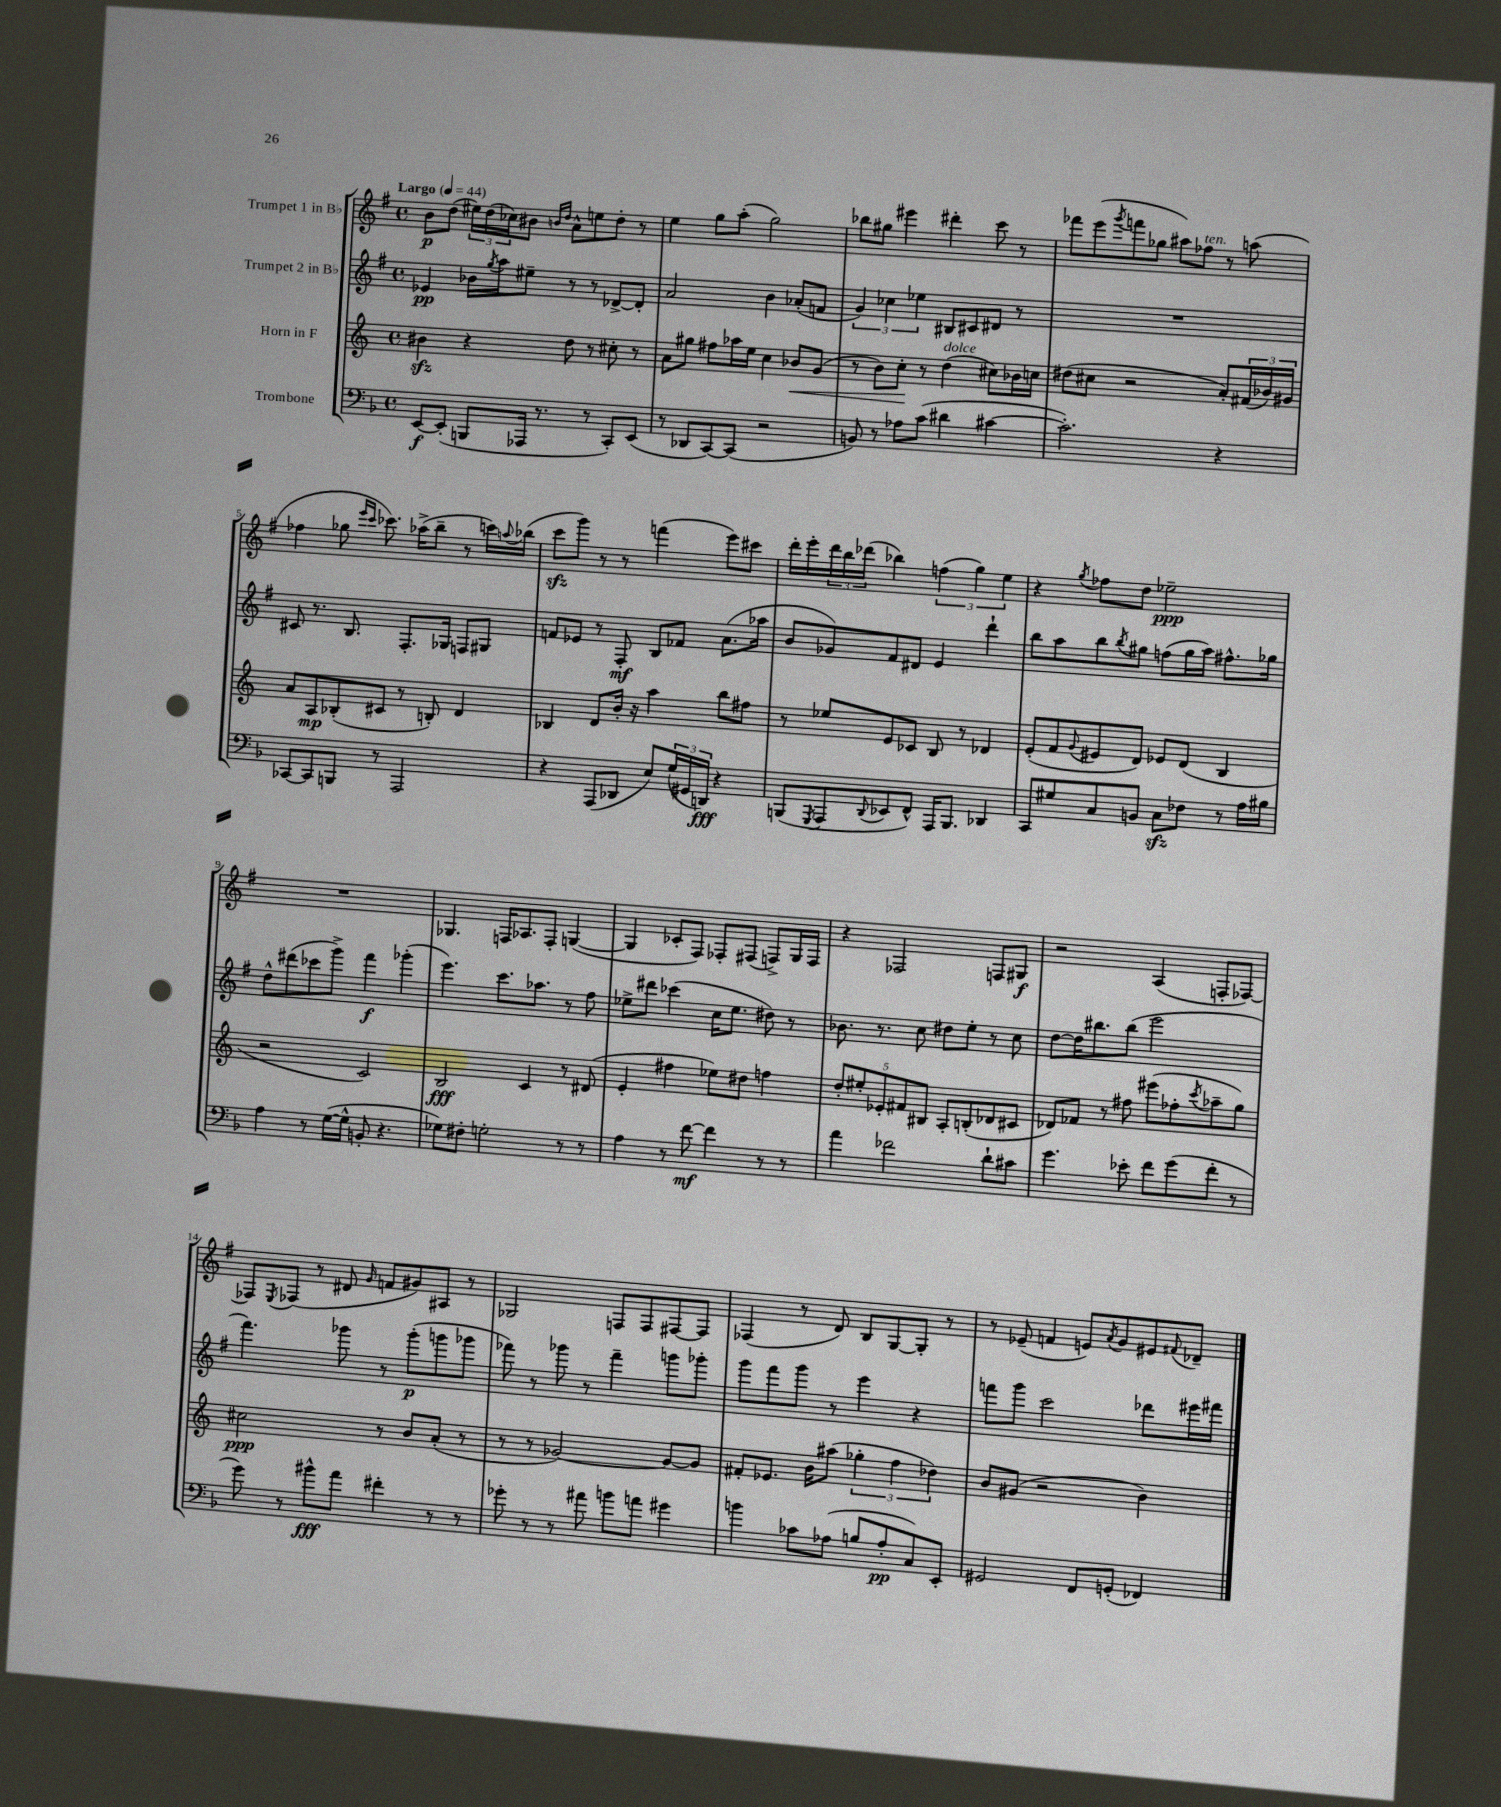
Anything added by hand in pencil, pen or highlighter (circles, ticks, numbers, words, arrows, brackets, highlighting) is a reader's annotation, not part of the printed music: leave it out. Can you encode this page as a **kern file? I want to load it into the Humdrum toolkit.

**kern	**dynam	**kern	**dynam	**kern	**dynam	**kern	**dynam
*part4	*part4	*part3	*part3	*part2	*part2	*part1	*part1
*staff4	*staff4	*staff3	*staff3	*staff2	*staff2	*staff1	*staff1
*I"Trombone	*	*I"Horn in F	*	*I"Trumpet 2 in B♭	*	*I"Trumpet 1 in B♭	*
*clefF4	*	*clefG2	*	*clefG2	*	*clefG2	*
*k[b-]	*	*k[]	*	*k[f#]	*	*k[f#]	*
*M4/4	*	*M4/4	*	*M4/4	*	*M4/4	*
*met(c)	*	*met(c)	*	*met(c)	*	*met(c)	*
*MM44	*	*MM44	*	*MM44	*	*MM44	*
=1	=1	=1	=1	=1	=1	=1	=1
!	!	!	!	!	!	!LO:TX:a:B:t=Largo	!
[8EE/L	f	4b#Xzz\	.	4e-X/	pp	8b\L	p
(8EE'/J]	.	.	.	.	.	(8dd\J	.
8BBBn/L	.	4r	.	16b-X\LL	.	24ee#X\LL)	.
.	.	.	.	.	.	(24dd\	.
.	.	.	.	8qgg/	.	.	.
.	.	.	.	16aa\J	.	.	.
.	.	.	.	.	.	24cc-X\J)	.
16AAA-X/Jk	.	.	.	8ee#X~\J	.	8b#X\J	.
8.r	.	.	.	.	.	.	.
.	.	.	.	.	.	16qqbn/LL	.
.	.	.	.	.	.	16qqdd/JJ	.
.	.	8dd\	.	8r	.	8a^^\L	.
8r	.	8r	.	8r	.	8een\	.
8CC'/L)	.	8cc#X'\	.	[8d-X^/L	.	8dd'\J	.
(8EE/J	.	8r	.	8d-'/J]	.	8r	.
=2	=2	=2	=2	=2	=2	=2	=2
8r	.	8a\L	.	2a/	.	4ee\	.
8DD-X/L	.	8gg#X\J	.	.	.	.	.
[8CC/)	.	8ff#X\L	.	.	.	8gg\L	.
(8CC/J]	.	16aa-X\L	.	.	.	(8aa'\J	.
.	.	16ee\JJ	.	.	.	.	.
2r	.	4cc\	.	4b\	.	2gg\)	.
!	!	!	!LO:HP:b	!	!	!	!
.	.	8b-X/L	<	(8a-X'/L	.	.	.
.	.	(8g/J	.	8fn/J	.	.	.
=3	=3	=3	=3	=3	=3	=3	=3
8BBn/)	.	8r	.	6g/)	.	8bb-X\L	.
8r	.	8b\L)	.	.	.	8gg#X\J	.
.	.	.	.	6cc-X\	.	.	.
8A-X\L	.	8cc'\J	.	.	.	4eee#X\	.
.	.	.	.	6ee-X\	.	.	.
(8c\J	.	8r	[	.	.	.	.
!	!	!LO:TX:a:i:t=dolce	!	!	!	!	!
4d#X\	.	(4dd\	.	8B#X/L	.	4ddd#X'\	.
.	.	.	.	8c#X/	.	.	.
[4c#X\	.	8cc#X\L)	.	8d#X/J	.	8ccc\	.
.	.	16b-X\L	.	8r	.	8r	.
.	.	16ccn\JJ	.	.	.	.	.
=4	=4	=4	=4	=4	=4	=4	=4
2.c#'\])	.	(8dd#X\L	.	1r	.	8fff-X\L	.
.	.	8cc#X\J	.	.	.	(8eee\	.
.	.	.	.	.	.	8qggg/	.
.	.	2r	.	.	.	8fffn\	.
.	.	.	.	.	.	8gg-X\J	.
.	.	.	.	.	.	8aa#X\L)	.
!	!	!	!	!	!	!LO:TX:a:i:t=ten.	!
.	.	.	.	.	.	8ff-X\J	.
4r	.	8a'/L)	.	.	.	8r	.
.	.	(24f#X/L	.	.	.	(8aan\	.
.	.	24b-X/)	.	.	.	.	.
.	.	24g#X/JJ	.	.	.	.	.
!!LO:LB:g=z
=5	=5	=5	=5	=5	=5	=5	=5
[8CC-X/L	.	8a/L	.	8c#X/	.	4ff-X\	.
8CC-/]	.	8A/	mp	8.r	.	.	.
8BBBn/J	.	(8B-X'/	.	.	.	8gg-X\	.
.	.	.	.	8.B/	.	.	.
.	.	.	.	.	.	16qqeee/LL	.
.	.	.	.	.	.	16qqccc/JJ	.
8r	.	8c#X/J	.	.	.	8.ccc-X\)	.
2AAA/	.	8r	.	8.F#'/L	.	.	.
.	.	.	.	.	.	(16aa-X^\KL	.
.	.	8Bn'/)	.	.	.	8bb~\J	.
.	.	.	.	16G-X/Jk	.	.	.
.	.	4d/	.	8Fn/L	.	8r	.
.	.	.	.	8G#X/J	.	16cccn\LL)	.
.	.	.	.	.	.	8qqaan/	.
.	.	.	.	.	.	(16bb-X\JJ	.
=6	=6	=6	=6	=6	=6	=6	=6
4r	.	4B-X/	.	8fn/L	.	8ccczz\L	.
.	.	.	.	8e-X/J	.	8ggg\J)	.
(8AAA/L	.	8d/L	.	8r	.	8r	.
8DD-X/J	.	16b'/Jk	.	8F#'/	mf	8r	.
.	.	16r	.	.	.	.	.
8E/L)	.	4aa\	.	8B/L	.	(4fffn\	.
(24G/L	.	.	.	8f-X/J	.	.	.
24GG#X/	.	.	.	.	.	.	.
24DDn/JJ)	fff	.	.	.	.	.	.
4r	.	8bb\L	.	(8.a\L	.	8eee\L)	.
.	.	8ff#X\J	.	.	.	8ccc#X\J	.
.	.	.	.	16aa-X\Jk	.	.	.
=7	=7	=7	=7	=7	=7	=7	=7
(8BBBn/L	.	8r	.	8b/L	.	16ddd'\LL	.
.	.	.	.	.	.	16eee'\	.
8qGGG/	.	.	.	.	.	.	.
8AAA/	.	8ee-X/L	.	8g-X/)	.	24ddd\	.
.	.	.	.	.	.	24bb\	.
.	.	.	.	.	.	(24ddd-X\JJ	.
8qqDD/	.	.	.	.	.	.	.
8EE-X/	.	8e/	.	8f#/	.	4bb-X\)	.
8FF^^/J)	.	8c-X/J	.	8d#X/J	.	.	.
16AAA/KL	.	8B/	.	4e/	.	(6ffn\	.
8.BBB/J	.	.	.	.	.	.	.
.	.	8r	.	.	.	.	.
.	.	.	.	.	.	6gg\)	.
4DD-X/	.	4d-X/	.	4ddd`\	.	.	.
.	.	.	.	.	.	6ee\	.
=8	=8	=8	=8	=8	=8	=8	=8
8CC/L	.	(8e'/L	.	8bb\L	.	4r	.
8G#X/	.	8f/	.	8aa\	.	.	.
.	.	8qqg/	.	.	.	8qgg/	.
8C/	.	8e#X/	.	8bb\	.	8ff-X\L	.
.	.	.	.	8qbb/	.	.	.
8BBn/J	.	8d/J)	.	8gg#X\J	.	8dd\J	.
8Czz\L	.	8e-X/L	.	(8ffn\L	.	2ee-X~\	ppp
8F-X\J	.	(8d/J	.	16gg#\L	.	.	.
.	.	.	.	16aa\JJ)	.	.	.
8r	.	4B/	.	8.ff#X^^\L	.	.	.
16A\LL	.	.	.	.	.	.	.
16B#X\JJ	.	.	.	16gg-X\Jk	.	.	.
!!LO:LB:g=z
=9	=9	=9	=9	=9	=9	=9	=9
4A\	.	2r	.	8dd^^\L	.	1r	.
.	.	.	.	(8ddd#X\	.	.	.
8r	.	.	.	8ccc-X\	.	.	.
([16G\LL	.	.	.	8ggg^\J)	.	.	.
16G^^\JJ]	.	.	.	.	.	.	.
8BBn'/	.	2c/)	.	4fff#\	f	.	.
4.r	.	.	.	.	.	.	.
.	.	.	.	(4ggg-X'\	.	.	.
=10	=10	=10	=10	=10	=10	=10	=10
8G-X\L)	.	2B/	fff	4.eee\)	.	4.G-X/	.
8F#X'\J	.	.	.	.	.	.	.
2Gn'\	.	.	.	.	.	.	.
.	.	.	.	8.ccc\L	.	16Fn/KL	.
.	.	.	.	.	.	8.A-X/	.
.	.	4c/	.	.	.	.	.
.	.	.	.	8.aa-X\J	.	.	.
.	.	.	.	.	.	8F'/J	.
8r	.	8r	.	8r	.	([4Gn/	.
8r	.	(8d#X/	.	8ff#\	.	.	.
=11	=11	=11	=11	=11	=11	=11	=11
4A\	.	4e'/	.	8ee-X^\L	.	4G/]	.
.	.	.	.	8ddd#X\J	.	.	.
8r	.	4ff#X\	.	(4ccc-X\	.	8c-X'/L	.
[8f\	mf	.	.	.	.	8F#/J)	.
4f\]	.	8ee-X\L)	.	16cc\KL	.	8F-X'/L	.
.	.	.	.	8.ee-\J	.	.	.
.	.	8dd#X\J	.	.	.	(8F#X/J	.
8r	.	4ffn\	.	8dd#X\)	.	8Fn^/L)	.
8r	.	.	.	8r	.	16G/L	.
.	.	.	.	.	.	16F/JJ	.
=12	=12	=12	=12	=12	=12	=12	=12
4a\	.	10dd'/L	.	8.b-X\	.	4r	.
.	.	10ee#X'/	.	.	.	.	.
.	.	.	.	8.r	.	.	.
.	.	10e-X'/	.	.	.	.	.
2f-X\	.	.	.	.	.	2F-X/	.
.	.	10f#X/	.	.	.	.	.
.	.	.	.	8cc\	.	.	.
.	.	10B#X/J	.	.	.	.	.
.	.	8A'/L	.	8dd#X\L	.	.	.
.	.	(8Bn'/	.	8ee'\J	.	.	.
8d`\L	.	8d-X/	.	8r	.	8Fn/L	.
8c#X\J	.	8c#X/J	.	8cc\	.	8G#X/J	f
=13	=13	=13	=13	=13	=13	=13	=13
4.g\	.	8d-X/L)	.	[8dd\L	.	2r	.
.	.	8f-X/J	.	16dd\K]	.	.	.
.	.	.	.	8.bb#X\	.	.	.
.	.	8r	.	.	.	.	.
8e-X'\	.	8ff#X\	.	(8bb#\J	.	.	.
8f\L	.	(8eee#X\L	.	2eee\	.	(4A/	.
(8g\	.	8ff-X'\	.	.	.	.	.
.	.	8qccc/	.	.	.	.	.
8f'\J	.	8aa-X~\	.	.	.	8Fn'/L	.
8r	.	8gg\J)	.	.	.	[8F-X/J)	.
!!LO:LB:g=z
=14	=14	=14	=14	=14	=14	=14	=14
8g\)	.	2cc#X\	ppp	4.fff#\)	.	8F-X/L]	.
.	.	.	.	.	.	8qE/	.
8r	.	.	.	.	.	(8F-X/J	.
8b#X^^\L	fff	.	.	.	.	8r	.
8a\J	.	.	.	8ggg-X\	.	8d#X/	.
.	.	.	.	.	.	16qqg/	.
4f#X'\	.	8r	.	8r	.	8fn/L	.
.	.	8b/L	.	(8ggg-'\L	p	8g#X/)	.
8r	.	(8a'/J	.	8gggn\	.	8A#X/J	.
8r	.	8r	.	8ggg-X\J	.	8r	.
=15	=15	=15	=15	=15	=15	=15	=15
8g-X'\	.	8r	.	8fff-X\)	.	2G-X/	.
8r	.	8r	.	8r	.	.	.
8r	.	[2g-X/)	.	8ggg-X\	.	.	.
8a#X\	.	.	.	8r	.	.	.
8bn\L	.	.	.	4fff-~\	.	8Fn/L	.
8an\J	.	.	.	.	.	8F/	.
4g#X\	.	8g-/L_	.	8gggn\L	.	[8F#X/	.
.	.	8g-/J]	.	8ggg-X'\J	.	8F#/J]	.
=16	=16	=16	=16	=16	=16	=16	=16
4bn\	.	8f#X'/L	.	8ggg\L	.	(4F-X/	.
.	.	8.e-X/J	.	8fff#\	.	.	.
8c-X\L	.	.	.	8ggg\J	.	8r	.
.	.	16b\KL	.	.	.	.	.
(8A-X\J	.	(8aa#X\J	.	8r	.	8d/)	.
8Bn/L	.	6gg-X'\	.	4eee\	.	8B/L	.
8A-'/	pp	.	.	.	.	[8G/	.
.	.	6ff\	.	.	.	.	.
8C/)	.	.	.	4r	.	8G'/J]	.
.	.	6dd-X\)	.	.	.	.	.
8EE'/J	.	.	.	.	.	8r	.
=17	=17	=17	=17	=17	=17	=17	=17
2GG#X/	.	8b/L	.	8fffn\L	.	8r	.
.	.	(8g#X/J	.	8ggg\J	.	(8e-X~/	.
.	.	2r	.	2ccc\	.	4fn/	.
8FF/L	.	.	.	.	.	8en/L)	.
.	.	.	.	.	.	8qa/	.
(8GGn'/J	.	.	.	.	.	8g/	.
4FF-X/)	.	4b\)	.	8ddd-X\L	.	8e#X/	.
.	.	.	.	.	.	8qqf#X/	.
.	.	.	.	16eee#X\L	.	8d-X~/J	.
.	.	.	.	16fff#X\JJ	.	.	.
==	==	==	==	==	==	==	==
*-	*-	*-	*-	*-	*-	*-	*-
